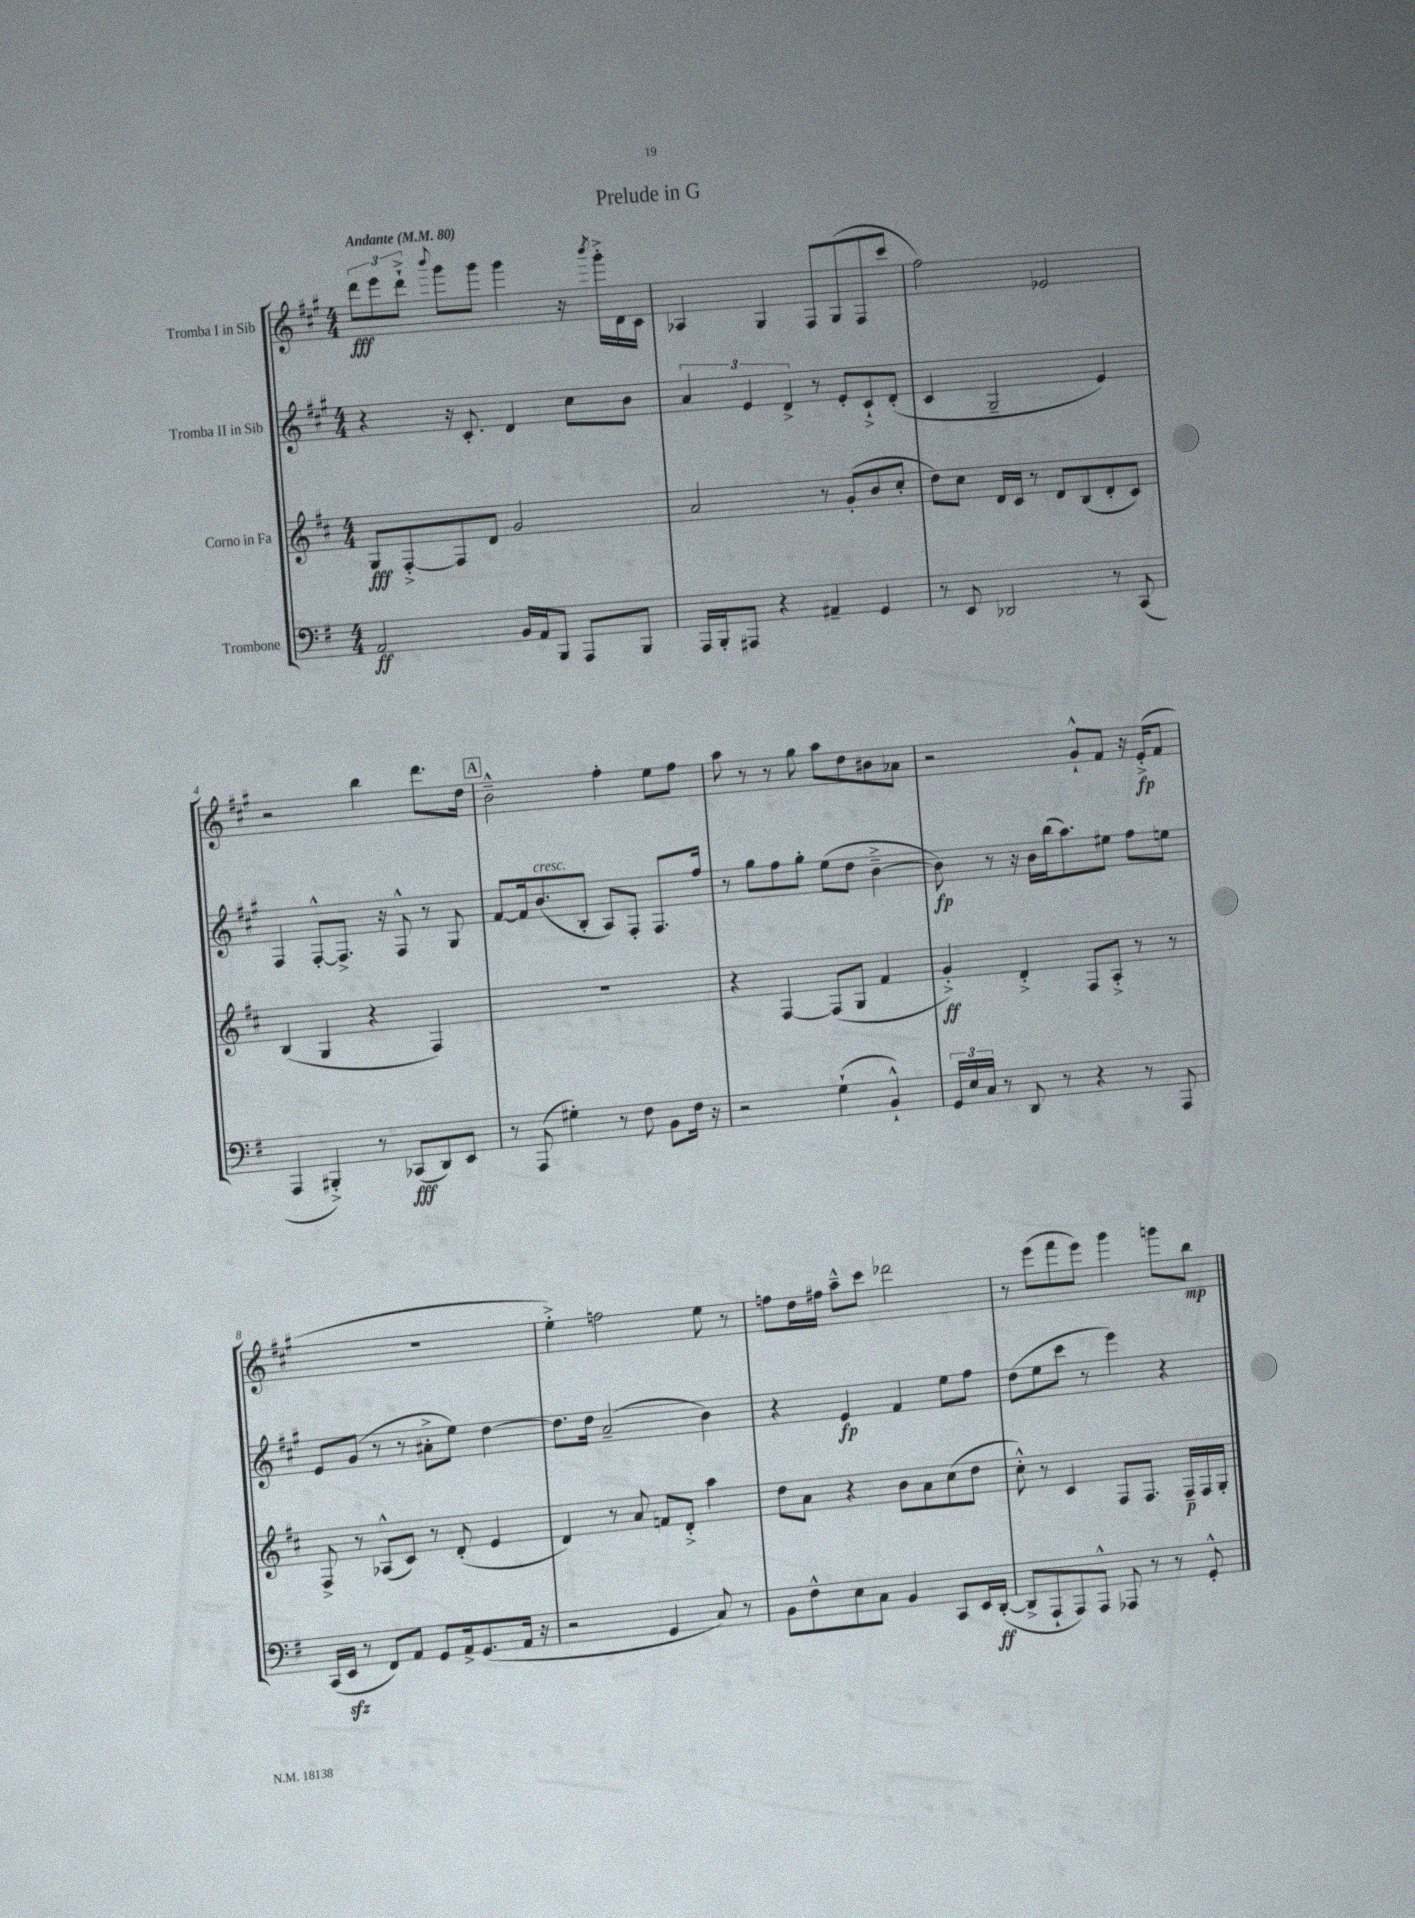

**kern	**kern	**kern	**kern
*staff4	*staff3	*staff2	*staff1
*clefF4	*clefG2	*clefG2	*clefG2
*k[f#]	*k[f#c#]	*k[f#c#g#]	*k[f#c#g#]
*M4/4	*M4/4	*M4/4	*M4/4
*MM80	*MM80	*MM80	*MM80
2AA	8G	4r	12ddd
.	.	.	12eee
.	[8F#'^	.	.
.	.	.	12ddd`^
.	.	.	8qqbbb
.	8F#]	16r	8ggg#
.	.	8.c#'	.
.	8d	.	8ggg#
16BB	2g	4d	4ggg#
16AA	.	.	.
8BBB	.	.	.
8AAA	.	8cc#	16r
.	.	.	8qbbb
.	.	.	16ggg#'^
8BBB	.	8b	16d
.	.	.	16c#
=	=	=	=
16AAA	2a	6a	4A-
16BBB'	.	.	.
8AAA#	.	.	.
.	.	6e	.
4r	.	.	4G#
.	.	6d^	.
4AA#~	8r	8r	8F#
.	(8g'	8e'	(8G#
4GG	8b	8c#`^	8F#
.	8cc#'	(8d'	8ccc#
=	=	=	=
8r	8dd)	4c#	2ff#)
8EE	8cc#	.	.
2DD-	16d	2G#~	.
.	16c#	.	.
.	8r	.	.
.	8d	.	2e-
.	(8B	.	.
8r	8d'	4e)	.
(8CC	8c#)	.	.
=	=	=	=
4AAA	(4B	4F#	2r
4BBB#'^)	4G	[8F#'^^	.
.	.	8.F#^]	.
8r	4r	.	4bb
.	.	16r	.
(8CC-	.	8F#^^	.
8DD)	4F#)	8r	8.ddd
8EE	.	8G#	.
.	.	.	16dd
=	=	=	=
8r	1r	[8f#	2b~^^
(8AAA	.	16f#]	.
.	.	(8.b	.
4G#')	.	.	.
.	.	8B'	.
8r	.	8A)	4ff#'
8F#	.	8F#'	.
8BB	.	8.F#	8ee
16F#	.	.	8ff#
16r	.	16ff#	.
=	=	=	=
2r	4r	8r	8aa
.	.	8gg#	8r
.	[4F#	8ff#	8r
.	.	8gg#'	8gg#
(4G`	(8F#]	(8ee	8aa
.	8G	8dd	8dd
4BB`^^)	4f#	[4b~^	8b#
.	.	.	8a-
=	=	=	=
24GG	4g'^)	8b])	2r
24E	.	.	.
24C	.	.	.
8r	.	8r	.
8DD	4d'^	16r	.
.	.	16b	.
8r	.	(16bb	.
.	.	8.aa)	.
4r	8F#	.	8g#`^^
.	8A'^	8ee#	8f#
8r	8r	8ff#	16r
.	.	.	(16e'^
8AAA	8r	8ee	8f#
=	=	=	=
(16CC	8F#^	8e	1r
16EE	.	.	.
8r	8r	(8g#	.
8FF#)	(8A-^^	8r	.
8AA	8c#)	8r	.
8GG	8r	8a#'^	.
16AA^	(8d'	8ee)	.
(8.GG	.	.	.
.	4e	[4dd	.
16AA	.	.	.
16r	.	.	.
=	=	=	=
2r	4d)	8.dd]	4ee'^)
.	.	16dd	.
.	8r	(2a~	2ff
.	8a	.	.
4GG	8f	.	.
.	8d'^	.	.
8C)	4aa	4b)	8ee
8r	.	.	8r
=	=	=	=
8BB	8dd	4r	8ff
8F#^^	8a	.	16dd
.	.	.	16ff#
8E	4r	4e	8aa~^^
8C	.	.	8ccc#
4BB	8b	4f#	2ddd-
.	8a	.	.
8CC	(8cc#	8ee	.
16EE	8dd	8ff#	.
([16DD'	.	.	.
=	=	=	=
8DD^]	8cc#'^^)	(8dd	8r
8AAA`	8r	8ee	(8eee
8AAA)	4c#	8ccc#	8fff#
8AAA^^	.	8r	8eee)
8AAA-	8F#	4eee)	4ggg#
8r	8.F#	.	.
8r	.	4r	8ggg
.	16F#~	.	.
8GG'^^	16F#	.	8bb
.	16G'	.	.
==	==	==	==
*-	*-	*-	*-
